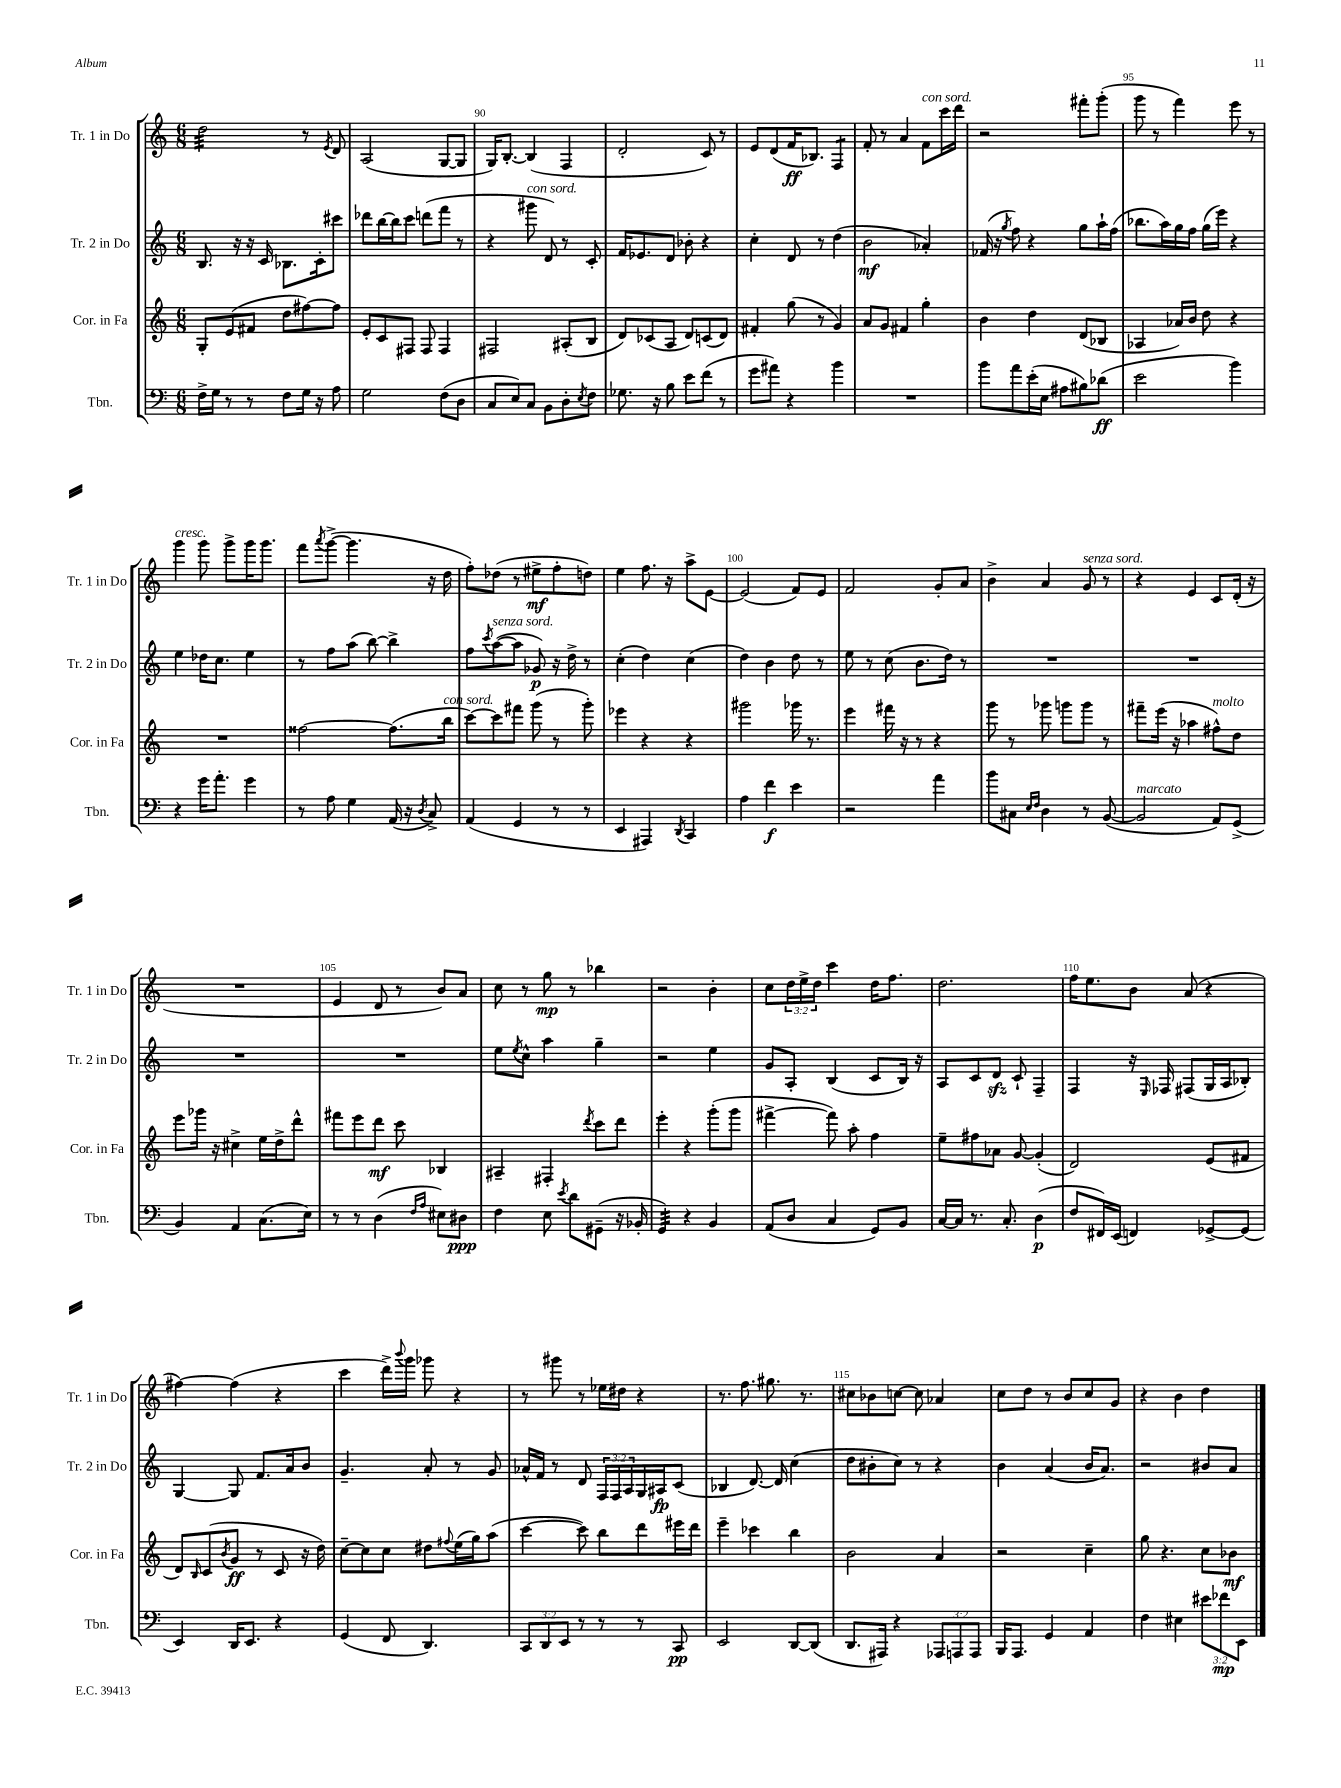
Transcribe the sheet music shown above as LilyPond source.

<<
\new StaffGroup <<
\new Staff = "s0" \with { instrumentName = "Tr. 1 in Do" shortInstrumentName = "Tr. 1 in Do" } {
    \clef treble \key c \major \numericTimeSignature \time 6/8 \override Staff.TupletNumber.text = #tuplet-number::calc-fraction-text
    d''2:32 r8 \acciaccatura { e'8 } d'8 |
    a2( g8~ g8 |
    g16) b8.~-. b4( f4 |
    d'2-. c'8) r8 |
    e'8 d'8( f'16\ff bes8.) f4:8 |
    f'8-. r8 a'4 f'8^\markup { \italic "con sord." } c'''16 d'''16 |
    r2 fis'''8-. g'''8-.( |
    g'''8 r8 f'''4) e'''8 r8 |
    g'''4^\markup { \italic "cresc." } g'''8 g'''8-> g'''16 g'''8. |
    f'''8 \acciaccatura { a'''8 } g'''8~->( g'''4. r16 d''16 |
    f''8-.) des''8( r8 eis''8->\mf f''8-. d''8) |
    e''4 f''8. r16 a''8-> e'8~ |
    e'2( f'8) e'8 |
    f'2 g'8-. a'8 |
    b'4-> a'4 g'8^\markup { \italic "senza sord." } r8 |
    r4 e'4 c'8 d'16-.( r16 |
    R2. |
    e'4 d'8 r8 b'8) a'8 |
    c''8 r8 g''8\mp r8 bes''4 |
    r2 b'4-. |
    c''8 \tuplet 3/2 { d''16 e''16-> d''16 } c'''4 d''16 f''8. |
    d''2. |
    f''16 e''8. b'8 a'8( r4 |
    fis''4~) fis''4( r4 |
    c'''4 d'''16->) \appoggiatura { b'''8 } g'''16 ges'''8 r4 |
    r8 gis'''8 r8 ees''16 dis''16 r4 |
    r8. f''8. gis''8. r8. |
    cis''8 bes'8 c''8~ c''8 aes'4 |
    c''8 d''8 r8 b'8 c''8 g'8 |
    r4 b'4 d''4 \bar "|." |
}
\new Staff = "s1" \with { instrumentName = "Tr. 2 in Do" shortInstrumentName = "Tr. 2 in Do" } {
    \clef treble \key c \major \numericTimeSignature \time 6/8 \override Staff.TupletNumber.text = #tuplet-number::calc-fraction-text
    b8. r16 r16 c'16 bes8. c'16-. cis'''8 |
    des'''8 b''16~ b''16 c'''8 d'''8( f'''8 r8 |
    r4 gis'''8^\markup { \italic "con sord." } d'8) r8 c'8-. |
    f'16 ees'8. d'8 bes'8-. r4 |
    c''4-. d'8 r8 d''4( |
    b'2\mf aes'4-.) |
    fes'16( r16 \acciaccatura { g''8 } f''8) r4 g''8 a''16-! f''16( |
    bes''8. a''16) g''16 f''16 g''16( e'''16) r4 |
    e''4 des''16 c''8. e''4 |
    r8 f''8 a''8( b''8~) b''4-> |
    f''8 \acciaccatura { c'''8 } a''8~^\markup { \italic "senza sord." }( a''8 ges'8\p) r16 d''16-> r8 |
    c''4-.( d''4) c''4( |
    d''4) b'4 d''8 r8 |
    e''8 r8 c''8( b'8. d''16) r8 |
    R2. |
    R2. |
    R2. |
    R2. |
    e''8 \acciaccatura { e''8 } c''8-^ a''4 g''4-- |
    r2 e''4 |
    g'8 a8-. b4( c'8 b16) r16 |
    a8 c'8 d'8\sfz c'8-! f4-- |
    f4 r16 \grace { e16 } fes16 fis8( g16 a16 bes8-.) |
    g4~ g8 f'8. a'16 b'8 |
    g'4.-- a'8-. r8 g'8 |
    aes'16-^ f'16 r8 d'8 \tuplet 3/2 { f16 f16 a16 } g16 ais16\fp c'8( |
    bes4 d'8.~) d'16 c''4( |
    d''8 bis'8-. c''8) r8 r4 |
    b'4 a'4( b'16 a'8.) |
    r2 bis'8 a'8 \bar "|." |
}
\new Staff = "s2" \with { instrumentName = "Cor. in Fa" shortInstrumentName = "Cor. in Fa" } {
    \clef treble \key c \major \numericTimeSignature \time 6/8
    g8-. e'8( fis'8 d''8 fis''8~) fis''8 |
    e'8-. c'8 fis8 fis8 fis4 |
    fis2 ais8-.( b8 |
    d'8) ces'8( a8 d'8) c'8( d'8) |
    fis'4-. g''8( r8 g'4) |
    a'8 g'8 fis'4 g''4-. |
    b'4 d''4 d'8( bes8 |
    aes4 aes'16) b'16 d''8 r4 |
    R2. |
    fisis''2~ fisis''8.( b''16^\markup { \italic "con sord." } |
    c'''8~) c'''8 fis'''8 g'''8( r8 g'''8-.) |
    ees'''4 r4 r4 |
    gis'''2 ges'''16 r8. |
    e'''4 fis'''16 r16 r8 r4 |
    g'''8 r8 ges'''8 g'''8 g'''8 r8 |
    fis'''8-- e'''16( r16 aes''4 fis''8-^^\markup { \italic "molto" }) d''8 |
    e'''8 ges'''16 r16 cis''4-> e''16 d''16-> d'''8-^ |
    fis'''8 e'''8 d'''8\mf c'''8 bes4 |
    ais4-- fis4-. \acciaccatura { d'''8 } c'''8 d'''8 |
    e'''4-. r4 g'''8-.( g'''8 |
    fis'''4~-> fis'''8) a''8-. f''4 |
    e''8-- fis''8 aes'8 g'8~ g'4-.( |
    d'2) e'8( fis'8 |
    d'8) \grace { b16 } c'8( \acciaccatura { b'8 } g'8\ff r8 c'8 r16 d''16) |
    c''8~-- c''8 c''8 dis''8 \appoggiatura { fis''8 } e''16( g''16) a''8( |
    c'''4~ c'''8) b''8 d'''8 eis'''16 d'''16 |
    e'''4-- ces'''4 b''4 |
    b'2 a'4 |
    r2 c''4-- |
    g''8 r4. c''8 bes'8\mf \bar "|." |
}
\new Staff = "s3" \with { instrumentName = "Tbn." shortInstrumentName = "Tbn." } {
    \clef bass \key c \major \numericTimeSignature \time 6/8 \override Staff.TupletNumber.text = #tuplet-number::calc-fraction-text
    f16-> g16 r8 r8 f8 g16 r16 a8 |
    g2 f8( d8 |
    c8 e8) c8 b,8 d8-. \acciaccatura { e8 } f8 |
    ges8. r16 b8 e'8 f'8( r8 |
    g'8 ais'8) r4 b'4 |
    R2. |
    b'8 a'8 e'16-.( e16 ais8 bis8) des'8\ff( |
    e'2 b'4) |
    r4 g'16 a'8.-. g'4 |
    r8 a8 g4 a,16( r16 \acciaccatura { d8 } c8->) |
    a,4( g,4 r8 r8 |
    e,4 ais,,4) \acciaccatura { d,8 } c,4 |
    a4 f'4\f e'4 |
    r2 a'4 |
    b'8 cis8 \grace { e16 f16 } d4 r8 b,8~( |
    b,2^\markup { \italic "marcato" } a,8) g,8->( |
    b,4) a,4 c8.( e16) |
    r8 r8 d4( \grace { f16 a16 } eis8) dis8\ppp |
    f4 e8 \acciaccatura { e'8 } d'8 gis,8--( r16 bes,16-. |
    g,4:32) r4 b,4 |
    a,8( d8 c4 g,8) b,8 |
    c16~ c16 r8. c8.-. d4\p( |
    f8 fis,16) e,16( f,4) ges,8~-> ges,8( |
    e,4) d,16 e,8. r4 |
    g,4( f,8 d,4.) |
    \tuplet 3/2 { c,8 d,8 e,8 } r8 r8 r8 c,8\pp |
    e,2 d,8~ d,8( |
    d,8. ais,,16) r4 \tuplet 3/2 { aes,,8 a,,8 a,,8 } |
    b,,16 a,,8. g,4 a,4 |
    f4 eis4 \tuplet 3/2 { eis'8 fes'8\mp e,8 } \bar "|." |
}
>>
>>
\layout { \context { \Score currentBarNumber = #88 \override BarNumber.break-visibility = ##(#f #t #t) barNumberVisibility = #(every-nth-bar-number-visible 5) } }
